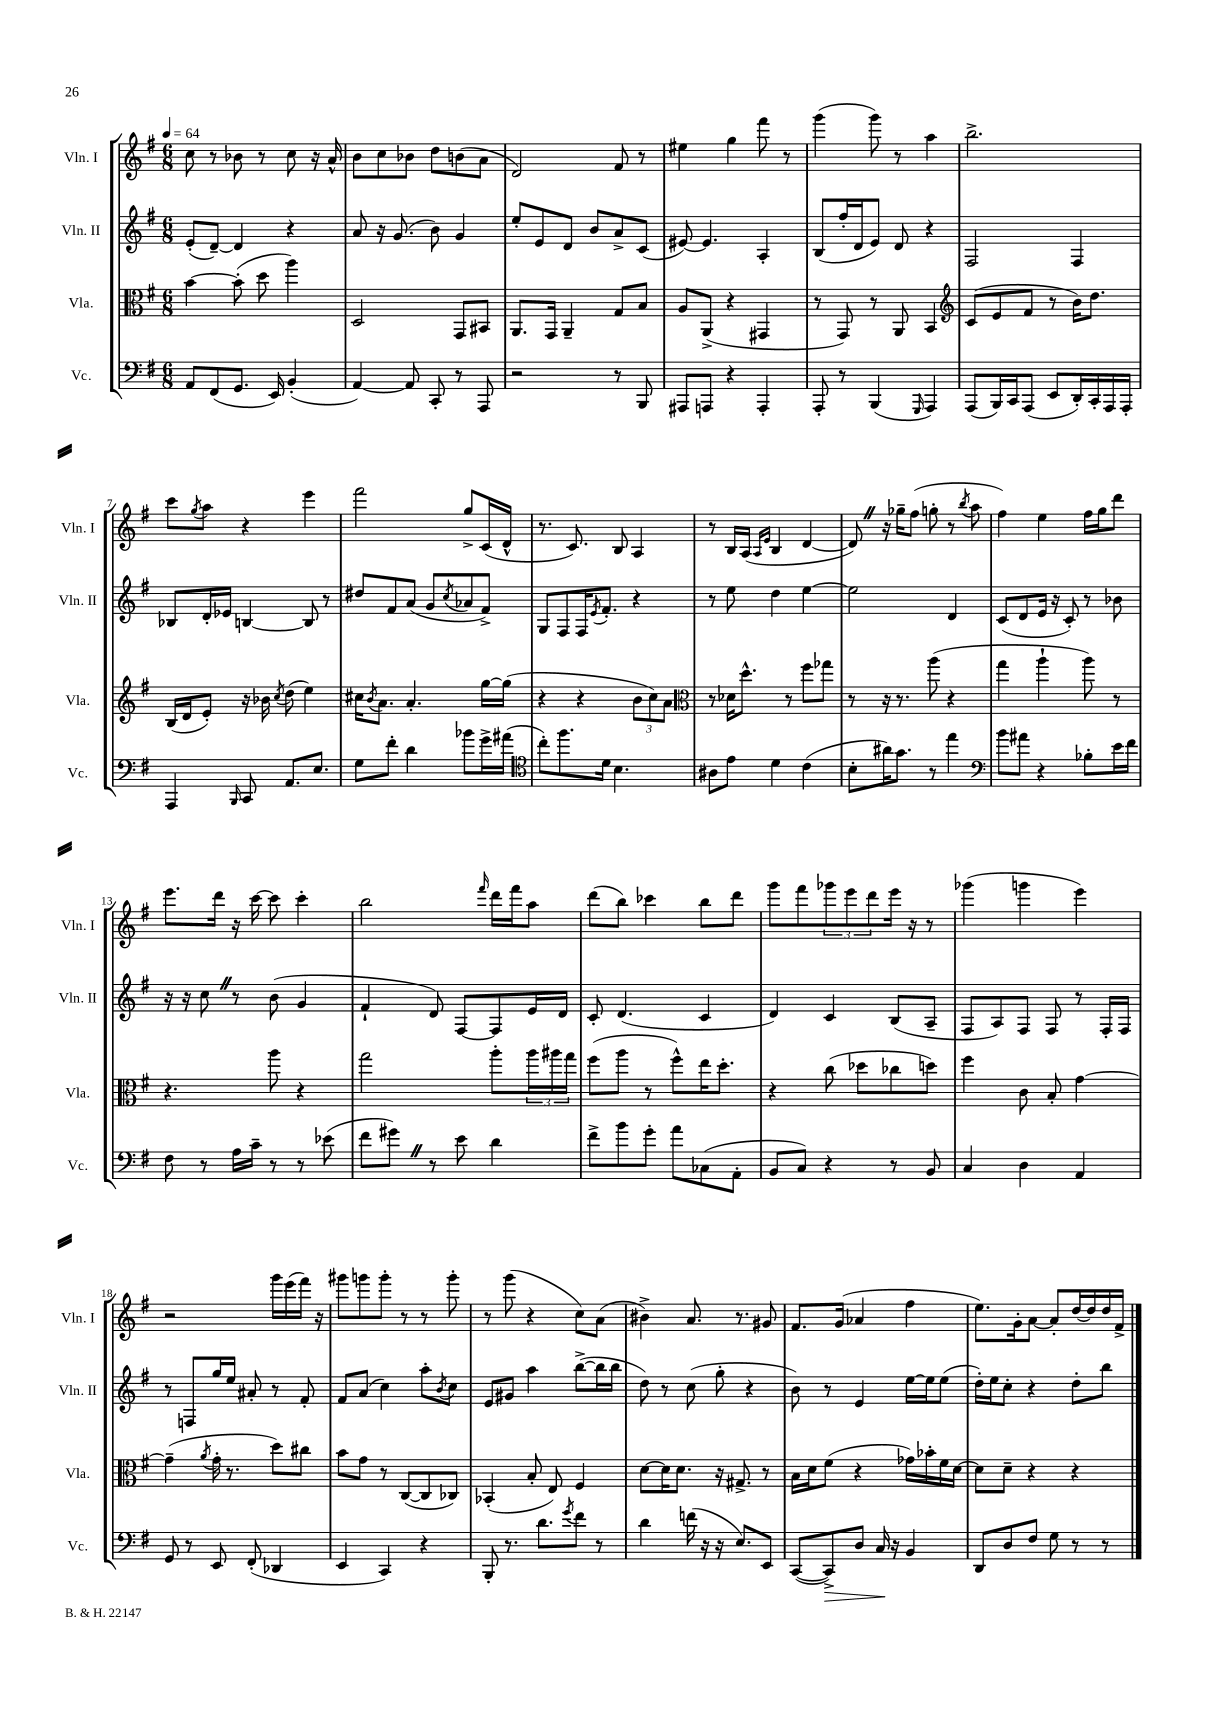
<<
\new StaffGroup <<
\new Staff = "s0" \with { instrumentName = "Vln. I" shortInstrumentName = "Vln. I" } {
    \clef treble \key g \major \numericTimeSignature \time 6/8 \tempo 4 = 64
    c''8 r8 bes'8 r8 c''8 r16 a'16-^ |
    b'8 c''8 bes'8 d''8 b'8( a'8 |
    d'2) fis'8 r8 |
    eis''4 g''4 fis'''8 r8 |
    g'''4( g'''8) r8 a''4 |
    b''2.-> |
    c'''8 \acciaccatura { g''8 } a''8 r4 e'''4 |
    fis'''2 g''8-> c'16( d'16-^ |
    r8. c'8.) b8 a4 |
    r8 b16 a16( \grace { a16 e'16 } b4 d'4~ |
    d'8) \once \override BreathingSign.text = \markup { \musicglyph "scripts.caesura.straight" } \breathe r16 ges''16-- fis''8( g''8-. r8 \acciaccatura { b''8 } a''8 |
    fis''4) e''4 fis''16 g''16 d'''8 |
    e'''8. d'''16 r16 c'''16~ c'''8 c'''4-. |
    b''2 \grace { fis'''16 } d'''16 fis'''16 a''8 |
    d'''8( b''8) ces'''4 b''8 d'''8 |
    g'''8 fis'''8 \tuplet 3/2 { ges'''8 e'''8 d'''8 } e'''16 r16 r8 |
    ges'''4( g'''4 e'''4) |
    r2 g'''16 e'''16( fis'''16) r16 |
    gis'''8 g'''8 g'''8-. r8 r8 g'''8-. |
    r8 g'''8( r4 c''8) a'8( |
    bis'4->) a'8. r8. gis'8 |
    fis'8. g'16( aes'4 fis''4 |
    e''8.) g'16-. a'8~ a'8-. d''16~ d''16 d''16 fis'16-> \bar "|." |
}
\new Staff = "s1" \with { instrumentName = "Vln. II" shortInstrumentName = "Vln. II" } {
    \clef treble \key g \major \numericTimeSignature \time 6/8
    e'8-.( d'8~--) d'4 r4 |
    a'8 r16 g'8.( b'8) g'4 |
    e''8-. e'8 d'8 b'8 a'8-> c'8( |
    eis'8~) eis'4. a4-. |
    b8( fis''16-. d'16 e'8) d'8 r4 |
    fis2 fis4 |
    bes8 d'16-. ees'16 b4~ b8 r8 |
    dis''8 fis'8 a'8( g'8 \acciaccatura { c''8 } aes'8 fis'8->) |
    g8 fis8 fis16 \acciaccatura { e'8 } fis'8.-. r4 |
    r8 e''8 d''4 e''4~ |
    e''2 d'4 |
    c'8( d'8 e'16 r16 c'8-.) r8 bes'8 |
    r16 r16 c''8 \once \override BreathingSign.text = \markup { \musicglyph "scripts.caesura.straight" } \breathe r8 b'8( g'4 |
    fis'4-! d'8) fis8~ fis8 e'16 d'16 |
    c'8-. d'4.( c'4 |
    d'4) c'4 b8( a8-- |
    fis8 a8) fis8 fis8 r8 fis16-. fis16 |
    r8 f8 g''16 e''16 ais'8-. r8 fis'8-. |
    fis'8 a'8( c''4) a''8-. \acciaccatura { b'8 } c''8 |
    e'8 gis'8 a''4 b''8~->( b''16 b''16 |
    d''8) r8 c''8( g''8-. r4 |
    b'8) r8 e'4 e''16~ e''16 e''8( |
    d''16-.) e''16 c''8-. r4 d''8-. b''8 \bar "|." |
}
\new Staff = "s2" \with { instrumentName = "Vla." shortInstrumentName = "Vla." } {
    \clef alto \key g \major \numericTimeSignature \time 6/8
    b'4~ b'8-.( d''8 a''4) |
    d2 g,8 bis,8 |
    a,8. g,16 a,4-- g8 b8 |
    a8 a,8->( r4 gis,4 |
    r8 g,8) r8 a,8 b,4 |
    \clef treble c'8( e'8 fis'8 r8 b'16) d''8. |
    b16( d'16 e'8-.) r16 bes'16 \acciaccatura { c''8 } d''8( e''4) |
    cis''16 \acciaccatura { b'8 } a'8. a'4.-. g''16~ g''16( |
    r4 r4 \tuplet 3/2 { b'8 c''8) a'8 } |
    \clef alto r8 des'16 d''8.-^ r8 fis''8 ges''8 |
    r8 r16 r8. a''8( r4 |
    g''4 a''4-! a''8) r8 |
    r4. a''8 r4 |
    g''2 a''8-. \tuplet 3/2 { a''16 ais''16 g''16 } |
    fis''8( a''8 r8 fis''8-^) e''16 d''8.-. |
    r4 c''8( des''8 ces''8 d''8) |
    fis''4 c'8 b8-. g'4~ |
    g'4--( \acciaccatura { a'8 } g'16-. r8. d''8) cis''8 |
    b'8 g'8 r8 c8~( c8 ces8) |
    bes,4-.( b8-. e8) fis4 |
    d'8~ d'16 d'8. r16 gis8.-> r8 |
    b16 d'16 fis'8( r4 ges'16) bes'16-. fis'16 d'16~ |
    d'8 d'8-- r4 r4 \bar "|." |
}
\new Staff = "s3" \with { instrumentName = "Vc." shortInstrumentName = "Vc." } {
    \clef bass \key g \major \numericTimeSignature \time 6/8
    a,8 fis,8( g,8. e,16) b,4-.( |
    a,4~) a,8 c,8-. r8 a,,8 |
    r2 r8 b,,8 |
    ais,,8 a,,8 r4 a,,4-. |
    a,,8-. r8 b,,4( \grace { g,,16 } a,,4) |
    a,,8( b,,16) c,16 a,,8( e,8 d,16-.) c,16-. a,,16 a,,16-. |
    a,,4 \grace { b,,16 } c,8 a,8. e8. |
    g8 fis'8-. d'4 bes'8 g'16-> ais'16( |
    \clef tenor c''8-.) fis''8. d'16 b4. |
    ais8 e'8 d'4 c'4( |
    b8-. ais'16) g'8. r8 e''4 |
    \clef bass b'8 ais'8 r4 bes8-. e'16 fis'16 |
    fis8 r8 a16 c'16-- r8 r8 ees'8( |
    fis'8 gis'8) \once \override BreathingSign.text = \markup { \musicglyph "scripts.caesura.straight" } \breathe r8 e'8 d'4 |
    fis'8-> b'8 g'8-. a'8 ces8( a,8-. |
    b,8 c8) r4 r8 b,8 |
    c4 d4 a,4 |
    g,8 r8 e,8 fis,8-.( des,4 |
    e,4 c,4) r4 |
    b,,8-. r8. d'8. \acciaccatura { g'8 } fis'8 r8 |
    d'4 f'16( r16 r16 e8.) e,8 |
    c,8~( c,8->\>) d8 c16\! r16 b,4 |
    d,8 d8 fis8 g8 r8 r8 \bar "|." |
}
>>
>>
